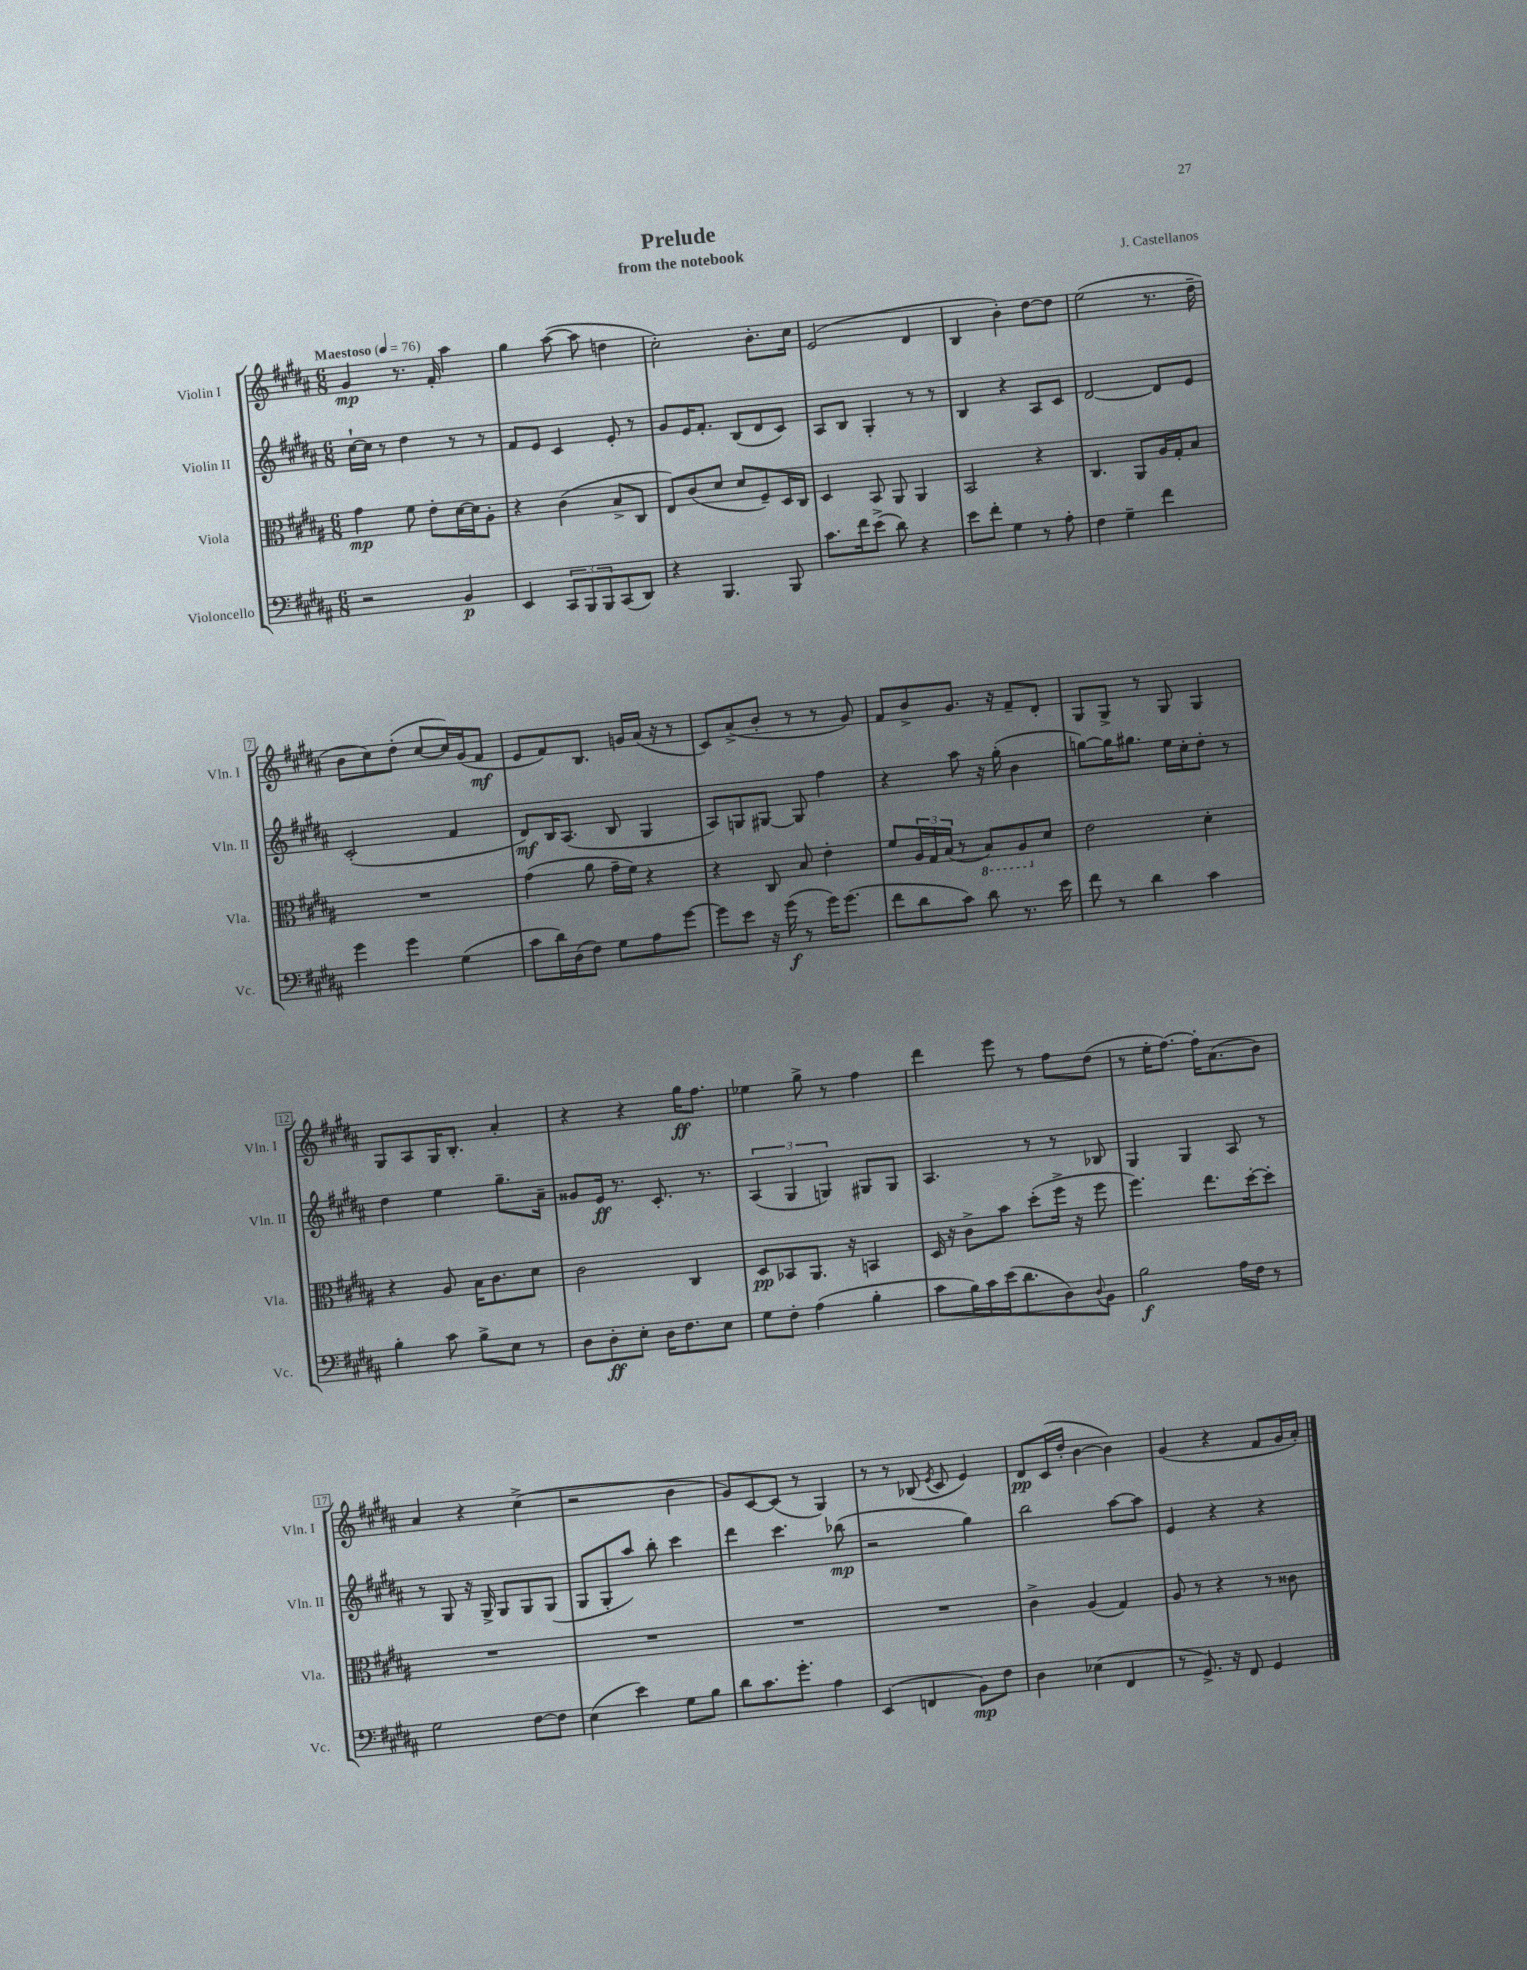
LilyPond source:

\header { title = "Prelude" composer = "J. Castellanos" subtitle = "from the notebook" }
<<
\new StaffGroup <<
\new Staff = "s0" \with { instrumentName = "Violin I" shortInstrumentName = "Vln. I" } {
    \clef treble \key b \major \numericTimeSignature \time 6/8 \tempo "Maestoso" 4 = 76
    gis'4\mp r8. fis'16-. ais''4 |
    gis''4 ais''8~( ais''8 d''4 |
    cis''2-.) b'8.-. cis''16 |
    e'2( dis'4 |
    b4 b'4-.) dis''8~ dis''8 |
    e''2( r8. dis''16-- |
    b'8 cis''8) dis''8-.( cis''8~ cis''16) gis'16( fis'8\mf |
    e'8 fis'8) b8. g'16 ais'16( r16 r8 |
    cis'8) ais'8->( b'8-. r8 r8 gis'8) |
    fis'8 b'8-> gis'8. r16 fis'8-- dis'8-. |
    gis8 gis8-> r8 gis8 gis4 |
    gis8 ais8 gis16 b8.-. ais'4-. |
    r4 r4 gis''16\ff fis''8. |
    ees''4 gis''8-> r8 fis''4 |
    dis'''4 e'''8 r8 fis''8 dis''8( |
    r8 e''16-. fis''8.~) fis''16-. ais'8.( b'8) |
    ais'4 r4 cis''4->( |
    r2 b'4 |
    gis'8) cis'8~ cis'8( r8 gis4) |
    r8 r8 bes8( \acciaccatura { e'8 } cis'8 e'4) |
    dis'8\pp cis'16( dis''16-. b'4~ b'4) |
    gis'4( r4 fis'8 gis'16 ais'16-.) \bar "|." |
}
\new Staff = "s1" \with { instrumentName = "Violin II" shortInstrumentName = "Vln. II" } {
    \clef treble \key b \major \numericTimeSignature \time 6/8
    cis''16~-! cis''16 r8 dis''4 r8 r8 |
    fis'8 e'8 cis'4 e'8-. r8 |
    gis'8 e'16 fis'8.-. b8( dis'8 cis'8) |
    ais8 b8 gis4-. r8 r8 |
    b4 r4 ais8 cis'8 |
    dis'2~ dis'8 e'8 |
    cis'2-.( fis'4 |
    dis'8\mf) b16 ais8.( b8 gis4 |
    ais8) g8 gis8~ gis8 fis''4 |
    r4 ais''8 r16 gis''16-.( b'4 |
    g''8~) g''16 gis''8. e''16 cis''16-. dis''8-. r8 |
    dis''4 e''4 gis''8.-- ais'16-- |
    gisis'8 e'16\ff r8. cis'8.-. r8. |
    \tuplet 3/2 { ais4( gis4 g4) } gis8 gis8 |
    ais4. r8 r8 bes8 |
    gis4 gis4 ais8 r8 |
    r8 gis8 r16 gis16-> gis8 gis8 gis8( |
    gis8 gis8-. ais''8) b''8-. cis'''4 |
    dis'''4 cis'''4. bes''8\mp( |
    r2 gis''4) |
    b''2 ais''8~ ais''8 |
    e'4 r4 r4 \bar "|." |
}
\new Staff = "s2" \with { instrumentName = "Viola" shortInstrumentName = "Vla." } {
    \clef alto \key b \major \numericTimeSignature \time 6/8
    gis'4\mp fis'8 e'8-. dis'16~ dis'16 ais8-. |
    r4 cis'4( b8-> cis8 |
    e8) cis'8( dis'8 dis'8 fis8--) dis16 cis16 |
    dis4 b,8 ais,8 ais,4 |
    b,2 r4 |
    cis4. ais,8 ais16 gis16-. b8 |
    R2. |
    gis'4( ais'8 gis'16-- fis'16) r4 |
    r4 cis8 b8 e'4-. |
    fis'8 \tuplet 3/2 { ais16 gis16 b16( } r8 \ottava #-1 b,8) ais,8 \ottava #0 dis'8 |
    e'2 dis'4-. |
    r4 ais8 b16 cis'8. dis'8 |
    cis'2 cis4 |
    dis8\pp bes,8 ais,8. r16 b,4 |
    dis16 r16 cis'8-> b'8 dis''8-.( fis''16-> r16 fis''8 |
    fis''4.) e''8. dis''16~-. dis''8-. |
    R2. |
    R2. |
    R2. |
    R2. |
    cis'4-> ais4( gis4) |
    ais8 r8 r4 r8 cisis'8 \bar "|." |
}
\new Staff = "s3" \with { instrumentName = "Violoncello" shortInstrumentName = "Vc." } {
    \clef bass \key b \major \numericTimeSignature \time 6/8
    r2 b,4\p |
    e,4 \tuplet 3/2 { cis,8 b,,8 b,,8 } cis,8( dis,8) |
    r4 b,,4. b,,8 |
    cis'8. fis'16 e'8->( dis'8) r4 |
    e'8 fis'8-. gis4 r8 ais8-. |
    fis4 gis4-- fis'4 |
    gis'4 gis'4 gis4( |
    cis'8 dis'16) dis16( fis8) gis8 ais8 gis'8~ |
    gis'8 e'8 r16 gis'16\f( r8 gis'16) gis'8.( |
    fis'8 dis'8 cis'8) dis'8 r8. e'16 |
    fis'8 r8 dis'4 cis'4 |
    b4-. cis'8 b8-> e8 r8 |
    dis8 dis8-.\ff e8-. dis16 fis8. e8 |
    gis8 fis8-. ais4( b4-. |
    cis'8 b16) cis'16 e'16( dis'8. dis8) \appoggiatura { dis8 } b,8 |
    b2\f ais16 fis16 r8 |
    gis2 fis8~ fis8 |
    e4( e'4) gis8 b8 |
    dis'8 cis'8. gis'8.-. ais4 |
    e,4( f,4 b,8\mp) fis8 |
    dis4 ees4( fis,4 |
    r8 gis,8.->) r16 fis,8 gis,4 \bar "|." |
}
>>
>>
\layout { \context { \Score \override BarNumber.stencil = #(make-stencil-boxer 0.1 0.3 ly:text-interface::print) } }
